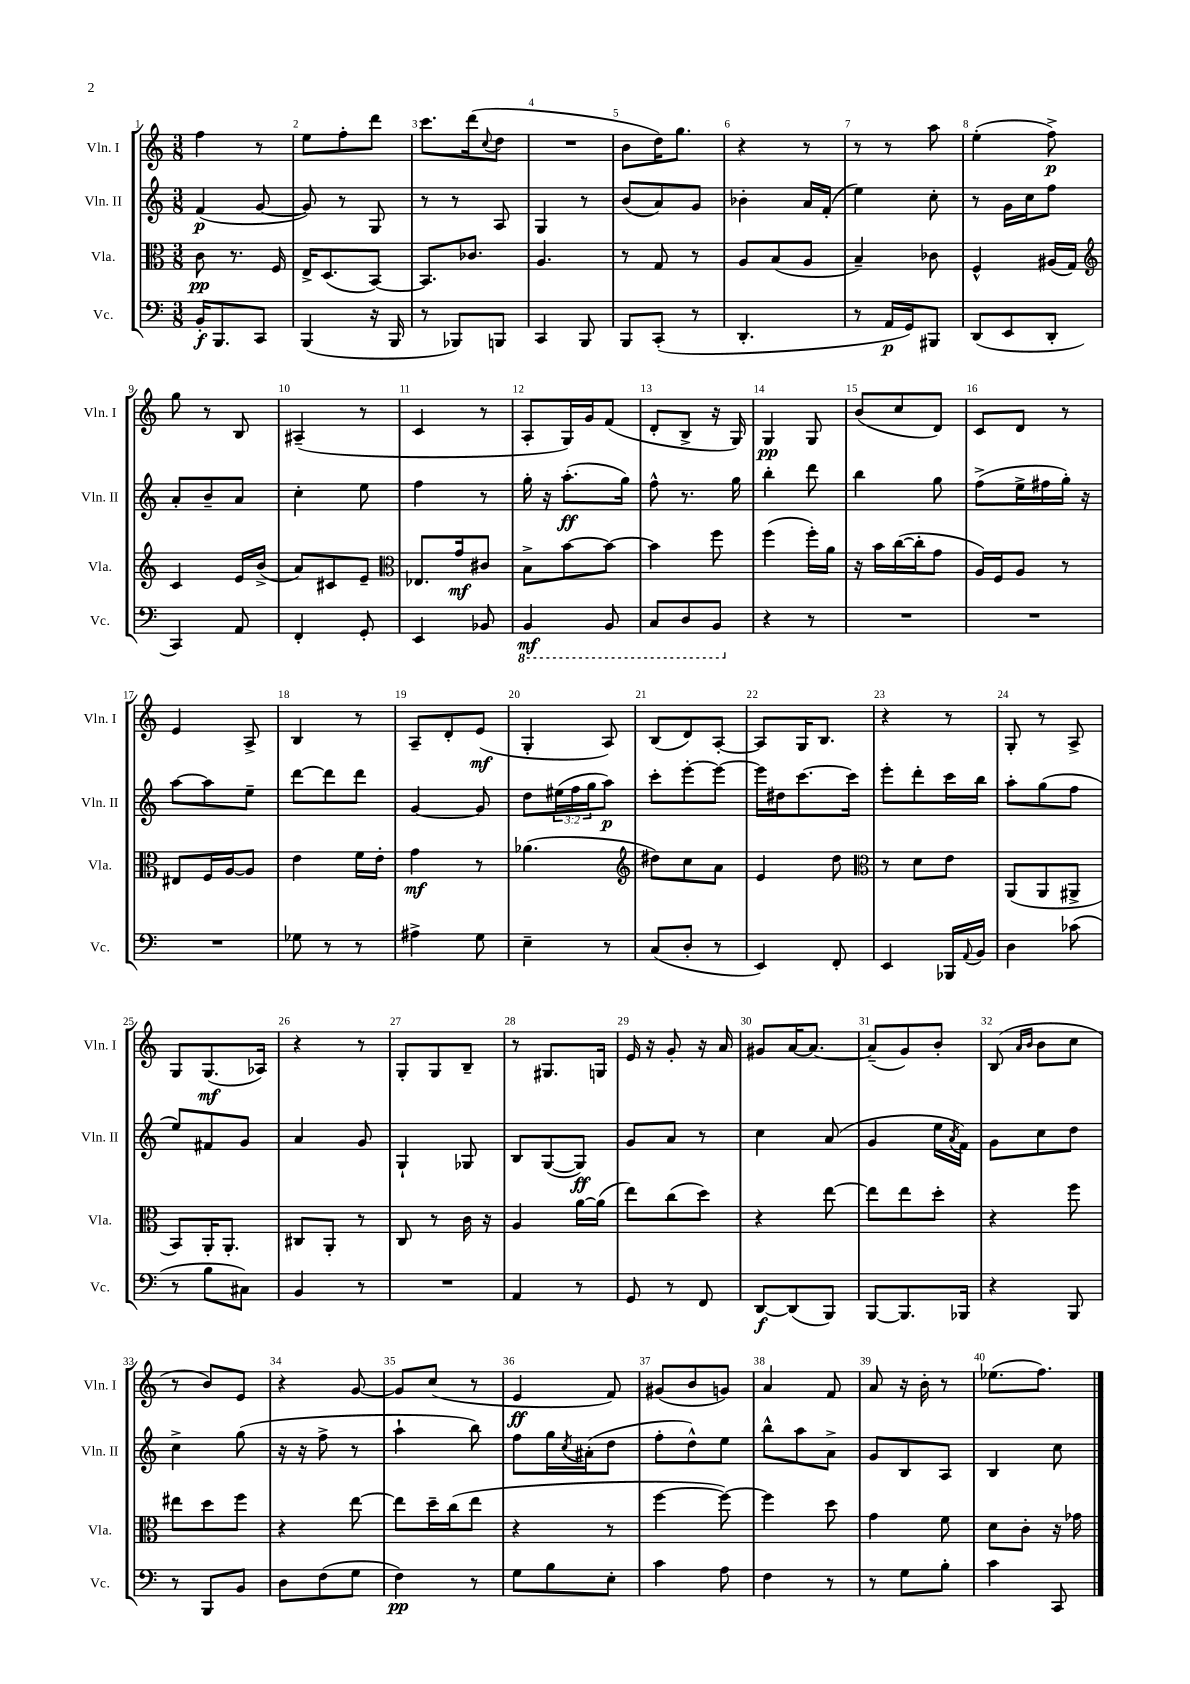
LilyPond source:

<<
\new StaffGroup <<
\new Staff = "s0" \with { instrumentName = "Vln. I" shortInstrumentName = "Vln. I" } {
    \clef treble \key c \major \numericTimeSignature \time 3/8
    f''4 r8 |
    e''8 f''8-. d'''8 |
    c'''8. d'''16( \appoggiatura { c''8 } d''8 |
    R4. |
    b'8 d''16) g''8. |
    r4 r8 |
    r8 r8 a''8 |
    e''4-.( f''8->\p) |
    g''8 r8 b8 |
    ais4--( r8 |
    c'4 r8 |
    a8-. g16) g'16 f'8( |
    d'8-. b8-> r16 g16) |
    g4\pp g8 |
    b'8( c''8 d'8) |
    c'8 d'8 r8 |
    e'4 a8-> |
    b4 r8 |
    a8-- d'8-. e'8\mf( |
    g4-. a8) |
    b8( d'8) a8~-. |
    a8 g16 b8. |
    r4 r8 |
    g8-. r8 a8-> |
    g8 g8.\mf( aes16) |
    r4 r8 |
    g8-. g8 b8-- |
    r8 gis8. g16 |
    e'16 r16 g'8-. r16 a'16 |
    gis'8 a'16~ a'8.~ |
    a'8--( g'8) b'8-. |
    b8( \grace { a'16 b'16 } b'8 c''8 |
    r8 b'8) e'8 |
    r4 g'8~ |
    g'8 c''8( r8 |
    e'4\ff f'8) |
    gis'8( b'8 g'8) |
    a'4 f'8 |
    a'8 r16 b'16-. r8 |
    ees''8.( f''8.) \bar "|." |
}
\new Staff = "s1" \with { instrumentName = "Vln. II" shortInstrumentName = "Vln. II" } {
    \clef treble \key c \major \numericTimeSignature \time 3/8 \override Staff.TupletNumber.text = #tuplet-number::calc-fraction-text
    f'4\p( g'8~ |
    g'8) r8 g8 |
    r8 r8 a8 |
    g4 r8 |
    b'8( a'8) g'8 |
    bes'4-. a'16 f'16-.( |
    e''4) c''8-. |
    r8 g'16 c''16 f''8 |
    a'8-. b'8-- a'8 |
    c''4-. e''8 |
    f''4 r8 |
    g''16-. r16 a''8.-.\ff( g''16) |
    f''8-^ r8. g''16 |
    b''4-. d'''8 |
    b''4 g''8 |
    f''8->( e''16-> fis''16 g''16-.) r16 |
    a''8~ a''8 e''8-- |
    d'''8~ d'''8 d'''8 |
    g'4~ g'8 |
    d''8 \tuplet 3/2 { eis''16( f''16 g''16 } a''8\p) |
    c'''8-. e'''8~-. e'''8~ |
    e'''16 dis''16 c'''8.~ c'''16 |
    e'''8-. d'''8-. c'''16 b''16 |
    a''8-. g''8( f''8 |
    e''8) fis'8 g'8 |
    a'4 g'8 |
    g4-! ges8 |
    b8 g8~( g8\ff) |
    g'8 a'8 r8 |
    c''4 a'8( |
    g'4 e''16 \acciaccatura { a'8 } f'16) |
    g'8 c''8 d''8 |
    c''4-> g''8( |
    r16 r16 f''8-> r8 |
    a''4-! b''8) |
    f''8 g''16 \acciaccatura { c''8 } ais'16-.( d''8 |
    f''8-. d''8-^) e''8 |
    b''8-^ a''8 a'8-> |
    g'8 b8 a8 |
    b4 c''8 \bar "|." |
}
\new Staff = "s2" \with { instrumentName = "Vla." shortInstrumentName = "Vla." } {
    \clef alto \key c \major \numericTimeSignature \time 3/8
    c'8\pp r8. f16 |
    e16-> d8.( b,8~) |
    b,8. ces'8. |
    a4. |
    r8 g8 r8 |
    a8 b8( a8 |
    b4--) ces'8 |
    f4-^ ais16( g16) |
    \clef treble c'4 e'16 b'16->( |
    a'8) cis'8 e'8-- |
    \clef alto ees8. g'16\mf cis'8 |
    b8-> b'8~ b'8~ |
    b'4 f''8 |
    f''4( f''16-.) a'16 |
    r16 b'16 c''16~( c''16-. g'8 |
    a16) f16 a8 r8 |
    eis8 f16 a16~ a8 |
    e'4 f'16 e'16-. |
    g'4\mf r8 |
    aes'4.( |
    \clef treble dis''8) c''8 a'8 |
    e'4 d''8 |
    \clef alto r8 d'8 e'8 |
    a,8( a,8 ais,8-> |
    b,8) a,16-. a,8.-. |
    cis8 a,8-. r8 |
    c8 r8 c'16 r16 |
    a4 a'16~ a'16( |
    e''8) c''8( d''8) |
    r4 e''8~ |
    e''8 e''8 d''8-. |
    r4 f''8 |
    eis''8 d''8 f''8 |
    r4 e''8~ |
    e''8 d''16-- c''16( e''8 |
    r4 r8 |
    f''4~ f''8~) |
    f''4 d''8 |
    g'4 f'8 |
    d'8 c'8-. r16 ges'16 \bar "|." |
}
\new Staff = "s3" \with { instrumentName = "Vc." shortInstrumentName = "Vc." } {
    \clef bass \key c \major \numericTimeSignature \time 3/8
    b,16-.\f b,,8. c,8 |
    b,,4( r16 b,,16 |
    r8 bes,,8) b,,8 |
    c,4 b,,8 |
    b,,8 c,8-.( r8 |
    d,4.-. |
    r8 a,16\p g,16) bis,,8 |
    d,8( e,8 d,8-. |
    c,4) a,8 |
    f,4-. g,8-. |
    e,4 bes,8 |
    \ottava #-1 b,,4\mf b,,8 |
    c,8 d,8 b,,8 \ottava #0 |
    r4 r8 |
    R4. |
    R4. |
    R4. |
    ges8 r8 r8 |
    ais4-> g8 |
    e4-- r8 |
    c8( d8-. r8 |
    e,4) f,8-. |
    e,4 bes,,16 \appoggiatura { a,8 } b,16 |
    d4 ces'8( |
    r8 b8 cis8) |
    b,4 r8 |
    R4. |
    a,4 r8 |
    g,8 r8 f,8 |
    d,8~\f d,8( b,,8) |
    b,,8~ b,,8. bes,,16 |
    r4 b,,8 |
    r8 b,,8 b,8 |
    d8 f8( g8 |
    f4\pp) r8 |
    g8 b8 e8-. |
    c'4 a8 |
    f4 r8 |
    r8 g8 b8-. |
    c'4 c,8 \bar "|." |
}
>>
>>
\layout { \context { \Score \override BarNumber.break-visibility = ##(#f #t #t) barNumberVisibility = #all-bar-numbers-visible } }
